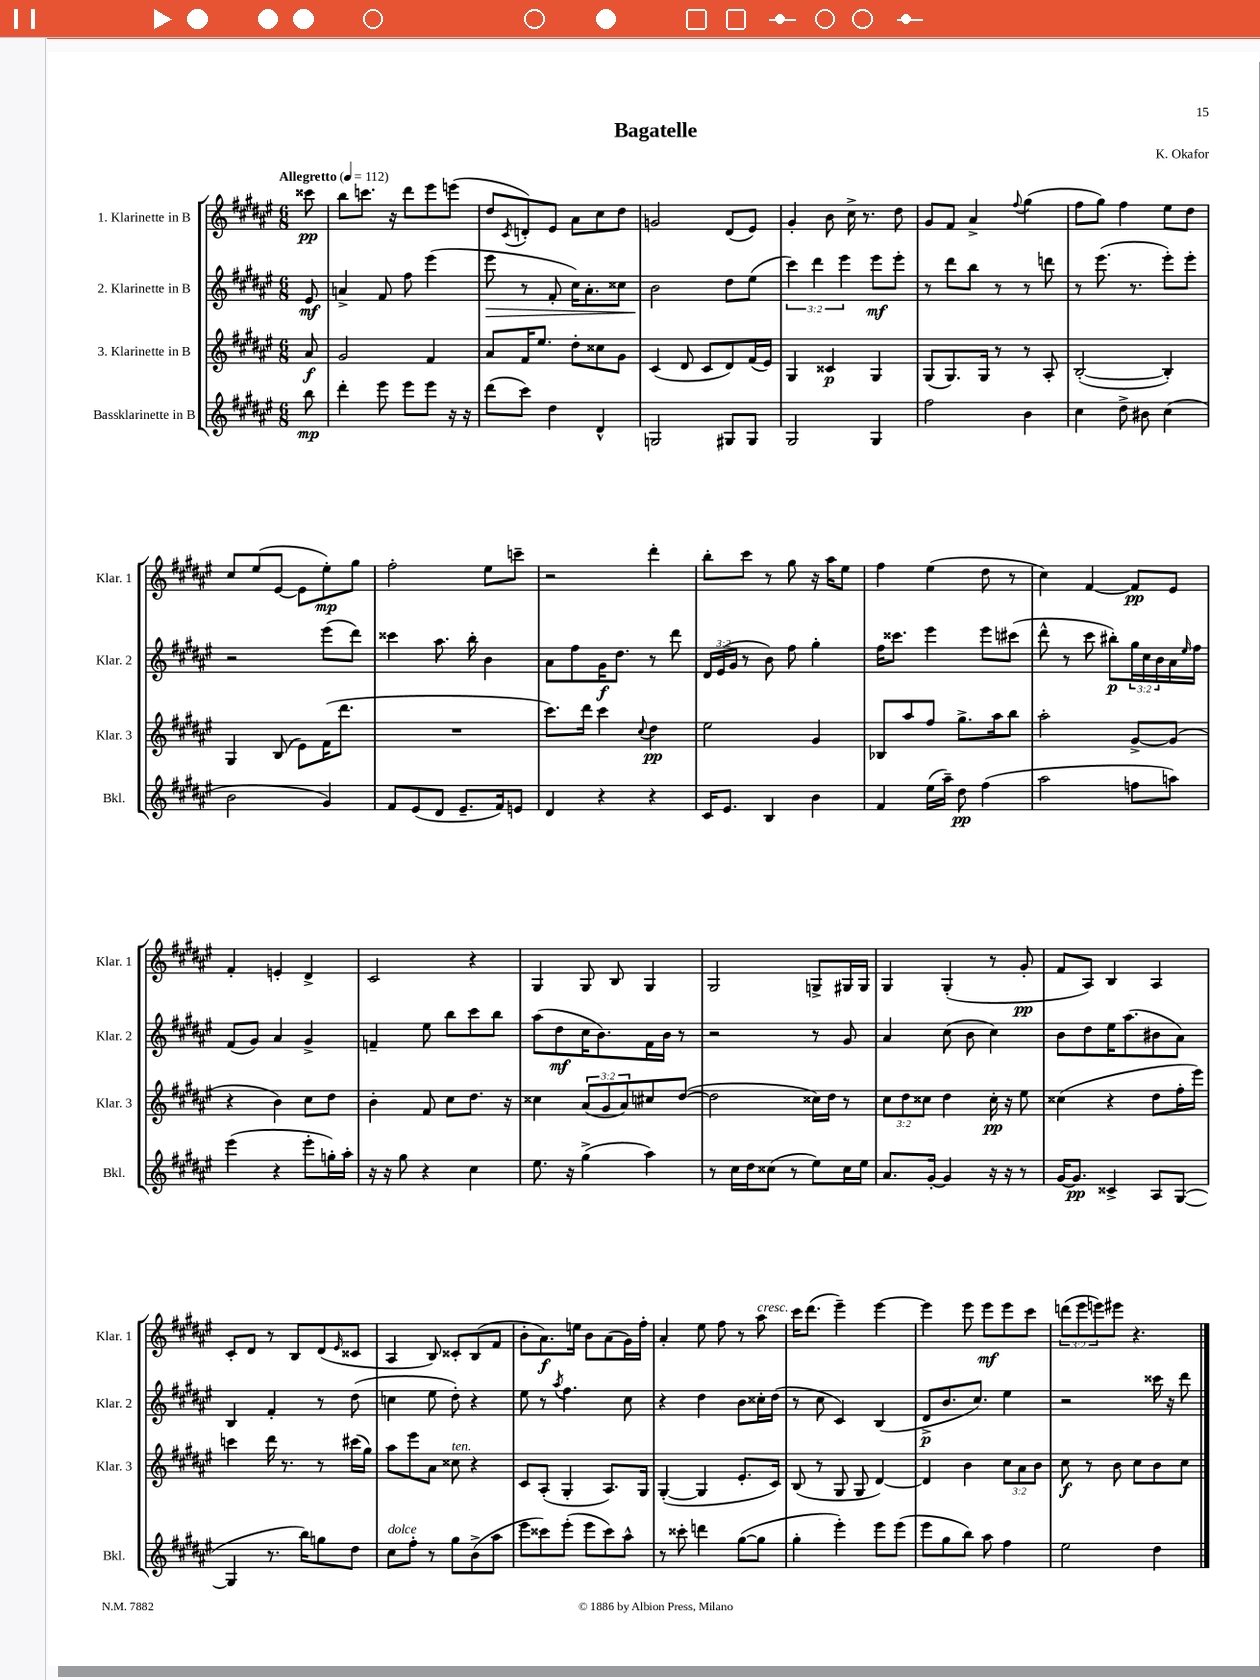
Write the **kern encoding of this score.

**kern	**dynam	**kern	**dynam	**kern	**dynam	**kern	**dynam
*part4	*part4	*part3	*part3	*part2	*part2	*part1	*part1
*staff4	*staff4	*staff3	*staff3	*staff2	*staff2	*staff1	*staff1
*I"Bassklarinette in B	*	*I"3. Klarinette in B	*	*I"2. Klarinette in B	*	*I"1. Klarinette in B	*
*I'Bkl.	*	*I'Klar. 3	*	*I'Klar. 2	*	*I'Klar. 1	*
*clefG2	*	*clefG2	*	*clefG2	*	*clefG2	*
*k[f#c#g#d#a#e#]	*	*k[f#c#g#d#a#e#]	*	*k[f#c#g#d#a#e#]	*	*k[f#c#g#d#a#e#]	*
*M6/8	*	*M6/8	*	*M6/8	*	*M6/8	*
*MM112	*	*MM112	*	*MM112	*	*MM112	*
=	=	=	=	=	=	=	=
!	!	!	!	!	!	!LO:TX:a:B:t=Allegretto	!
8bb\	mp	8a#/	f	8e#/	mf	8ccc##X\	pp
=1	=1	=1	=1	=1	=1	=1	=1
4ddd#'\	.	2g#/	.	4an^/	.	8bb\L	.
.	.	.	.	.	.	8.cccn\J	.
8eee#\	.	.	.	8f#/	.	.	.
.	.	.	.	.	.	16r	.
8eee#\L	.	.	.	8ff#\	.	8ddd#\L	.
8eee#\J	.	4f#/	.	(4eee#\	.	8eee#\	.
16r	.	.	.	.	.	(8eeen\J	.
16r	.	.	.	.	.	.	.
=2	=2	=2	=2	=2	=2	=2	=2
!	!	!	!	!	!LO:HP:b	!	!
(8ddd#\L	.	8a#/L	.	8eee#\	>	8dd#/L	.
.	.	.	.	.	.	8qc#/	.
8ccc#\J)	.	16f#/K	.	8r	.	8dn'/)	.
.	.	8.ee#/J	.	.	.	.	.
4dd#\	.	.	.	8f#'/	.	8e#/J	.
.	.	8dd#'\L	.	16cc#\KL)	.	8a#\L	.
.	.	.	.	8.a#'\	.	.	.
4d#^^/	.	8cc##X\	.	.	.	8cc#\	.
.	.	8g#\J	.	8cc##X\J	.	8dd#\J	.
=3	=3	=3	=3	=3	=3	=3	=3
2Gn/	.	(4c#/	.	2b\	.	2gn/	.
.	.	8d#/	.	.	.	.	.
.	.	8c#/L	.	.	.	.	.
8G#X/L	.	8d#/)	.	8dd#\L	]	(8d#/L	.
8G#/J	.	(16f#/L	.	(8ee#\J	.	8e#/J)	.
.	.	16e#/JJ)	.	.	.	.	.
=4	=4	=4	=4	=4	=4	=4	=4
2G#/	.	4G#/	.	6ccc#\)	.	4g#'/	.
.	.	.	.	6ddd#\	.	.	.
.	.	4c##X/	p	.	.	8b\	.
.	.	.	.	6eee#\	.	.	.
.	.	.	.	.	.	16cc#^\	.
.	.	.	.	.	.	8.r	.
4G#/	.	4G#/	.	8eee#\L	mf	.	.
.	.	.	.	8eee#'\J	.	8dd#\	.
=5	=5	=5	=5	=5	=5	=5	=5
2ff#\	.	(8G#/L	.	8r	.	8g#/L	.
.	.	8.G#/)	.	8ddd#\L	.	8f#/J	.
.	.	.	.	8bb\J	.	4a#^/	.
.	.	16G#/Jk	.	.	.	.	.
.	.	8r	.	8r	.	.	.
.	.	.	.	.	.	8qqff#/	.
4b\	.	8r	.	8r	.	(4gg#\	.
.	.	8A#'/	.	8dddn\	.	.	.
=6	=6	=6	=6	=6	=6	=6	=6
4cc#\	.	([2B'/	.	8r	.	8ff#\L	.
.	.	.	.	(8.eee#\	.	8gg#\J)	.
8dd#^\	.	.	.	.	.	4ff#\	.
.	.	.	.	8.r	.	.	.
8b#X\	.	.	.	.	.	.	.
(4cc#\	.	4B'/])	.	8eee#'\L)	.	8ee#\L	.
.	.	.	.	8eee#'\J	.	8dd#\J	.
!!LO:LB:g=z
=7	=7	=7	=7	=7	=7	=7	=7
2b\	.	4G#/	.	2r	.	8cc#/L	.
.	.	.	.	.	.	(8ee#/	.
.	.	(8B/	.	.	.	[8e#/J	.
.	.	8e#\L)	.	.	.	8e#\L]	.
4g#/)	.	(16f#\K	.	(8eee#\L	.	8ee#'\)	mp
.	.	8.ddd#\J	.	.	.	.	.
.	.	.	.	8ddd#\J)	.	8gg#\J	.
=8	=8	=8	=8	=8	=8	=8	=8
8f#/L	.	2.r	.	4ccc##X\	.	2ff#'\	.
(8e#/	.	.	.	.	.	.	.
8d#/J	.	.	.	8.aa#\	.	.	.
8.e#~/L	.	.	.	.	.	.	.
.	.	.	.	16bb'\	.	.	.
.	.	.	.	4b\	.	8ee#\L	.
16f#/k)	.	.	.	.	.	.	.
8en/J	.	.	.	.	.	8cccn~\J	.
=9	=9	=9	=9	=9	=9	=9	=9
4d#/	.	8.ccc#\L)	.	8a#\L	.	2r	.
.	.	.	.	8ff#\	.	.	.
.	.	16ddd#\Jk	.	.	.	.	.
4r	.	4ccc#\	.	16g#\K	f	.	.
.	.	.	.	8.dd#\J	.	.	.
.	.	8qqcc#/	.	.	.	.	.
4r	.	4dd#\	pp	8r	.	4ddd#'\	.
.	.	.	.	8ddd#\	.	.	.
=10	=10	=10	=10	=10	=10	=10	=10
16c#/KL	.	2ee#\	.	24d#/LL	.	8bb'\L	.
.	.	.	.	(24e#/	.	.	.
8.e#/J	.	.	.	.	.	.	.
.	.	.	.	24g#/JJ	.	.	.
.	.	.	.	8r	.	8ccc#\J	.
4B/	.	.	.	8b\)	.	8r	.
.	.	.	.	8ff#\	.	8gg#\	.
4b\	.	4g#/	.	4gg#'\	.	16r	.
.	.	.	.	.	.	16aa#\KL	.
.	.	.	.	.	.	8ee#\J	.
=11	=11	=11	=11	=11	=11	=11	=11
4f#/	.	8B-X/L	.	16ff#\KL	.	4ff#\	.
.	.	.	.	8.ccc##X\J	.	.	.
.	.	8aa#/	.	.	.	.	.
(16ee#\LL	.	8ff#/J	.	4eee#\	.	(4ee#\	.
16aa#~\JJ)	.	.	.	.	.	.	.
8dd#\	pp	8.gg#^\L	.	.	.	.	.
(4ff#\	.	.	.	8eee#\L	.	8dd#\	.
.	.	16aa#\k	.	.	.	.	.
.	.	8bb\J	.	(8ccc#X\J	.	8r	.
=12	=12	=12	=12	=12	=12	=12	=12
2aa#\	.	2aa#'\	.	8ddd#^^\	.	4cc#\)	.
.	.	.	.	8r	.	.	.
.	.	.	.	8ccc#\	.	[4f#/	.
.	.	.	.	8bb#X'\L)	p	.	.
8ffn\L	.	[8g#^/L	.	24gg#\L	.	8f#/L]	pp
.	.	.	.	24cc#\	.	.	.
.	.	.	.	24b\	.	.	.
8aan\J)	.	(8g#/J]	.	16a#\	.	8e#/J	.
.	.	.	.	16qqee#/	.	.	.
.	.	.	.	16ff#\JJ	.	.	.
!!LO:LB:g=z
=13	=13	=13	=13	=13	=13	=13	=13
(4eee#\	.	4r	.	(8f#/L	.	4f#'/	.
.	.	.	.	8g#/J)	.	.	.
4r	.	4b\)	.	4a#/	.	4en'/	.
8eee#'\L	.	8cc#\L	.	4g#^/	.	4d#^/	.
16ggn'\L)	.	8dd#\J	.	.	.	.	.
16aa#'\JJ	.	.	.	.	.	.	.
=14	=14	=14	=14	=14	=14	=14	=14
16r	.	4b'\	.	4fn~/	.	2c#/	.
16r	.	.	.	.	.	.	.
8gg#\	.	.	.	.	.	.	.
4r	.	8f#/	.	8ee#\	.	.	.
.	.	8cc#\L	.	8bb\L	.	.	.
4cc#\	.	8.dd#\J	.	8ccc#\	.	4r	.
.	.	.	.	8bb\J	.	.	.
.	.	16r	.	.	.	.	.
=15	=15	=15	=15	=15	=15	=15	=15
8.ee#\	.	4cc##X\	.	(8aa#\L	.	4G#/	.
.	.	.	.	8dd#\	mf	.	.
16r	.	.	.	.	.	.	.
(4gg#^\	.	(12a#/L	.	16cc#\K	.	8G#/	.
.	.	.	.	8.b\)	.	.	.
.	.	12g#/	.	.	.	.	.
.	.	.	.	.	.	8B/	.
.	.	12a#/)	.	.	.	.	.
4aa#\)	.	8cc#X/	.	16f#\L	.	4G#/	.
.	.	.	.	16b\JJ	.	.	.
.	.	([8dd#/J	.	8r	.	.	.
=16	=16	=16	=16	=16	=16	=16	=16
8r	.	2dd#\]	.	2r	.	2G#/	.
16cc#\LL	.	.	.	.	.	.	.
16dd#\J	.	.	.	.	.	.	.
(8cc##X\J	.	.	.	.	.	.	.
8r	.	.	.	.	.	.	.
8ee#\L)	.	16cc##X\LL)	.	8r	.	8Gn^/L	.
.	.	16dd#\JJ	.	.	.	.	.
16cc##\L	.	8r	.	8g#/	.	16G#X/L	.
16ee#\JJ	.	.	.	.	.	16G#/JJ	.
=17	=17	=17	=17	=17	=17	=17	=17
8.a#/L	.	12cc#\L	.	4a#/	.	4G#/	.
.	.	12dd#\	.	.	.	.	.
.	.	12cc##X\J	.	.	.	.	.
[16g#'/Jk	.	.	.	.	.	.	.
4g#/]	.	4dd#\	.	(8cc#\	.	(4G#'/	.
.	.	.	.	8b\	.	.	.
16r	.	16cc##'\	pp	4cc#\)	.	8r	.
16r	.	16r	.	.	.	.	.
8r	.	8ee#\	.	.	.	8g#'/	pp
=18	=18	=18	=18	=18	=18	=18	=18
[16g#/KL	.	(4cc##X\	.	8b\L	.	8f#/L	.
8.g#/J]	pp	.	.	.	.	.	.
.	.	.	.	8dd#\	.	8A#/J)	.
4c##X^/	.	4r	.	16ee#\K	.	4B/	.
.	.	.	.	(8.aa#\	.	.	.
8A#/L	.	8dd#\L	.	8b#X\	.	4A#/	.
([8G#/J	.	16ff#'\L	.	8a#\J)	.	.	.
.	.	16eee#\JJ)	.	.	.	.	.
!!LO:LB:g=z
=19	=19	=19	=19	=19	=19	=19	=19
4G#/]	.	4cccn\	.	4B/	.	8c#'/L	.
.	.	.	.	.	.	8d#/J	.
8.r	.	16ddd#\	.	4f#'/	.	8r	.
.	.	8.r	.	.	.	.	.
.	.	.	.	.	.	8B/L	.
16bb\KL)	.	.	.	.	.	.	.
8ggn\	.	8r	.	8r	.	(8d#/	.
.	.	.	.	.	.	16qqe#/	.
8dd#\J	.	(16ccc#X\LL	.	(8dd#\	.	8c##X/J	.
.	.	16gg#\JJ)	.	.	.	.	.
=20	=20	=20	=20	=20	=20	=20	=20
!LO:TX:a:i:t=dolce	!	!	!	!	!	!	!
8cc#\L	.	8aa#\L	.	4ccn\	.	4A#/	.
8ff#'\J	.	8eee#\	.	.	.	.	.
8r	.	8a#\J	.	8ee#\	.	8B/)	.
!	!	!LO:TX:a:i:t=ten.	!	!	!	!	!
8gg#\L	.	8cc##X\	.	8dd#'\)	.	8c##X'/L	.
(8b^\	.	4r	.	4r	.	(8B/	.
8aa#\J	.	.	.	.	.	8f#/J	.
=21	=21	=21	=21	=21	=21	=21	=21
8eee#\L	.	8c#/L	.	8ee#\	.	8b'\L	.
8ccc##X\)	.	(8A#'/J	.	8r	.	8.a#\)	f
.	.	.	.	8qaa#/	.	.	.
(8eee#'\J	.	4G#'/	.	4.ff#\	.	.	.
.	.	.	.	.	.	16een\Jk	.
8eee#\L	.	.	.	.	.	8b\L	.
8ccc##\)	.	8.A#/L)	.	.	.	(8a#\	.
8aa#^^\J	.	.	.	8cc#\	.	16g#\L)	.
.	.	16G#/Jk	.	.	.	16ff#'\JJ	.
=22	=22	=22	=22	=22	=22	=22	=22
8r	.	([4G#'/	.	4r	.	4a#'/	.
8ccc##X'\	.	.	.	.	.	.	.
4dddn\	.	4G#/]	.	4dd#\	.	8ee#\	.
.	.	.	.	.	.	8ff#\	.
([8gg#\L	.	8.e#'/L	.	8b\L	.	8r	.
!	!	!	!	!	!	!LO:TX:a:i:t=cresc.	!
8gg#\J]	.	.	.	16cc##X'\L	.	8aa#\	.
.	.	16c#/Jk)	.	(16dd#\JJ	.	.	.
=23	=23	=23	=23	=23	=23	=23	=23
4gg#'\	.	(8B/	.	8r	.	16ccc#\KL	.
.	.	.	.	.	.	(8.ddd#\J	.
.	.	8r	.	8cc#\	.	.	.
4eee#'\)	.	8G#/	.	4c#/)	.	4eee#~\)	.
.	.	8G#/	.	.	.	.	.
8eee#\L	.	[4d#/)	.	(4B/	.	[4eee#\	.
(8eee#\J	.	.	.	.	.	.	.
=24	=24	=24	=24	=24	=24	=24	=24
8eee#\L	.	4d#/]	.	8d#^/L	p	4eee#\]	.
8gg#\	.	.	.	8.b/	.	.	.
8bb\J)	.	4b\	.	.	.	8eee#\	.
.	.	.	.	8.cc#/J)	.	.	.
8aa#\	.	.	.	.	.	8eee#\L	mf
4ff#\	.	12cc#\L	.	4ee#\	.	8eee#\	.
.	.	12a#\	.	.	.	.	.
.	.	.	.	.	.	8ccc#\J	.
.	.	12b\J	.	.	.	.	.
=25	=25	=25	=25	=25	=25	=25	=25
2ee#\	.	8cc#\	f	2r	.	(12dddn\L	.
.	.	.	.	.	.	12eee#\	.
.	.	8r	.	.	.	.	.
.	.	.	.	.	.	12eeen\)	.
.	.	8b\	.	.	.	8eee#X\J	.
.	.	8cc#\L	.	.	.	4.r	.
4dd#\	.	8b\	.	16ccc##X\	.	.	.
.	.	.	.	16r	.	.	.
.	.	8cc#\J	.	8ddd#\	.	.	.
==	==	==	==	==	==	==	==
*-	*-	*-	*-	*-	*-	*-	*-
